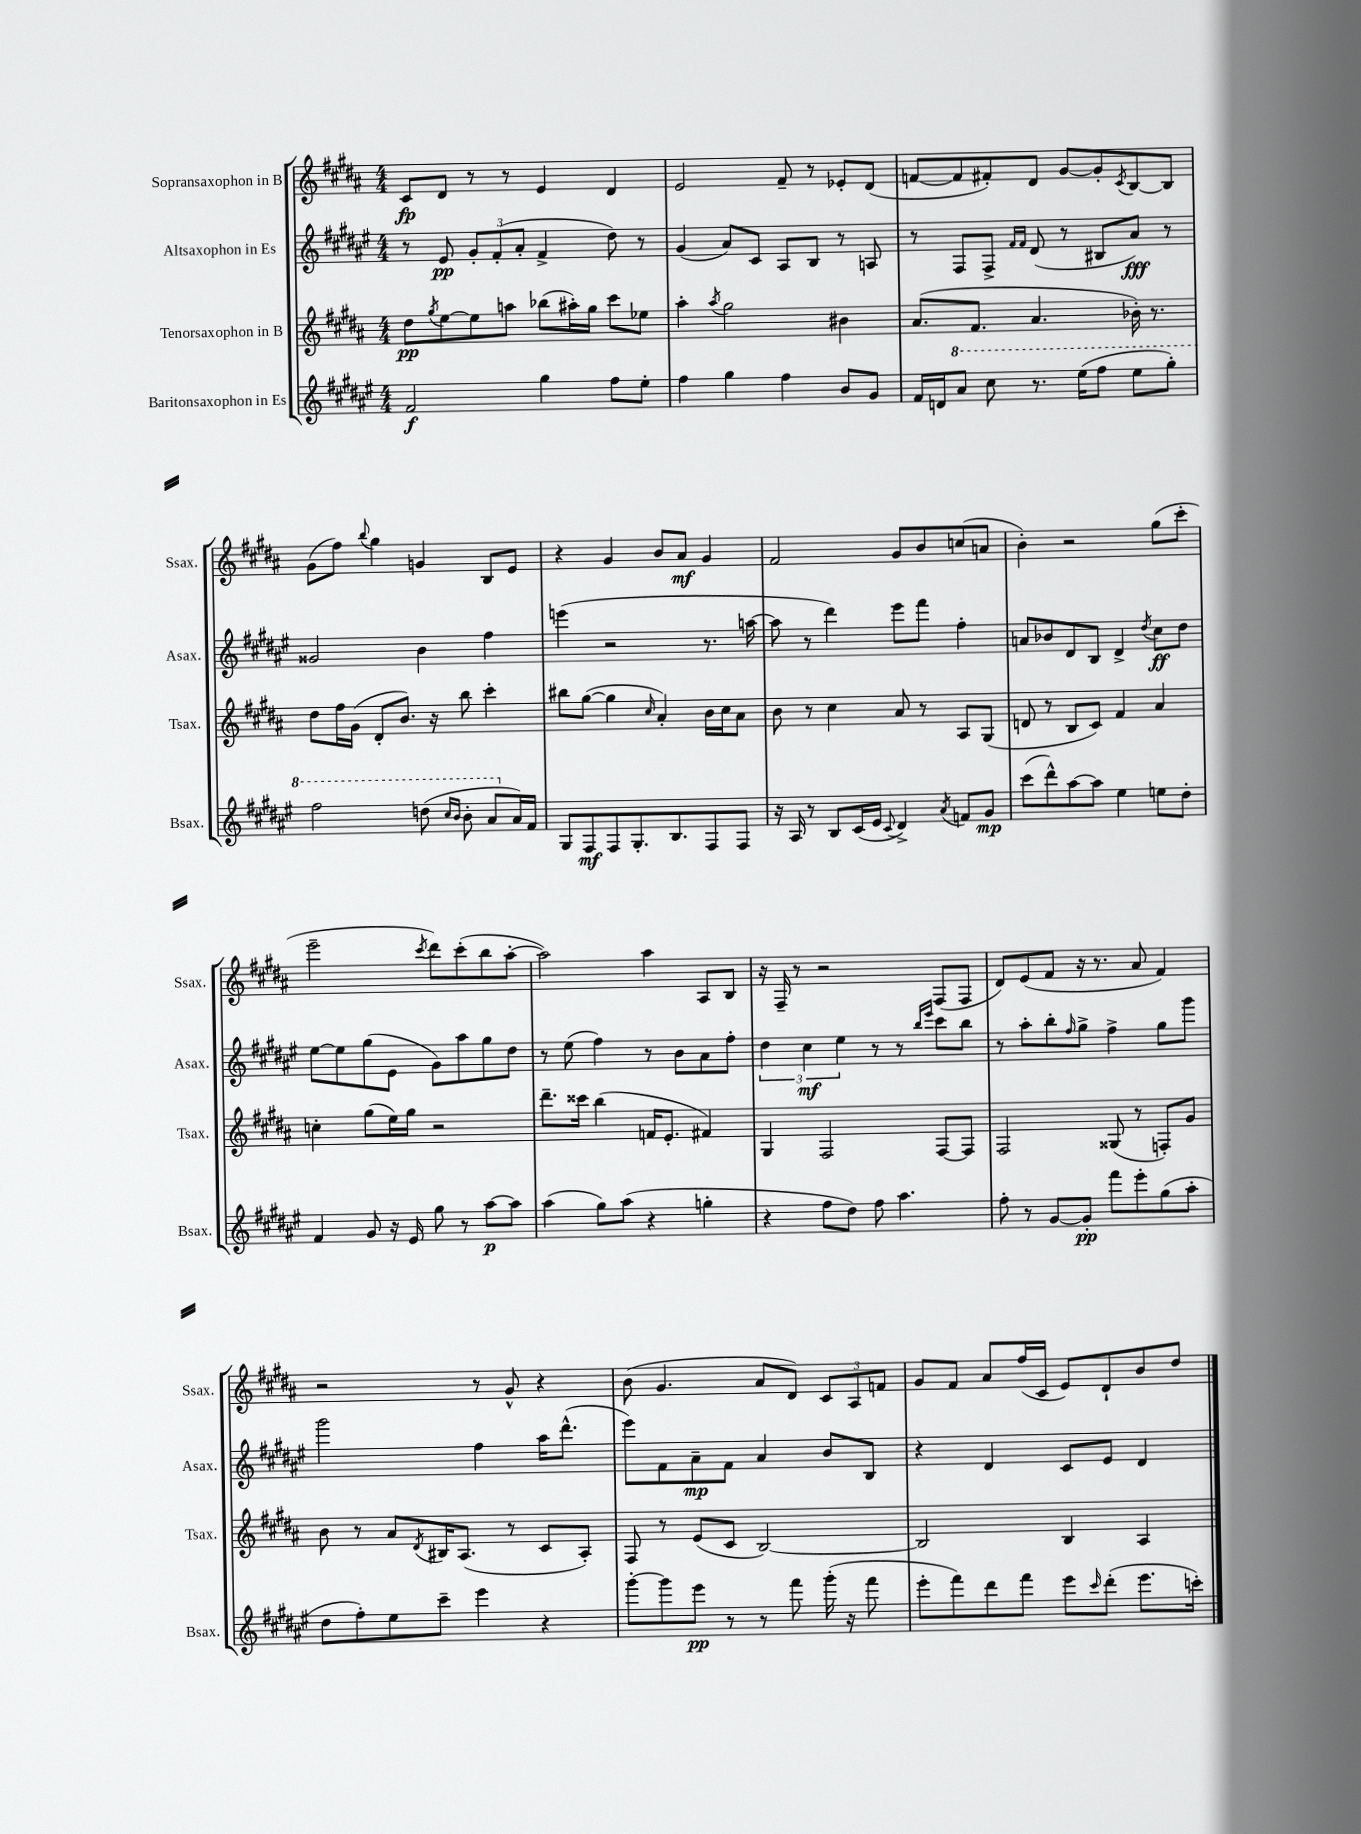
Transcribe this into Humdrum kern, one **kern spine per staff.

**kern	**kern	**kern	**kern
*staff4	*staff3	*staff2	*staff1
*clefG2	*clefG2	*clefG2	*clefG2
*k[f#c#g#d#a#e#]	*k[f#c#g#d#a#]	*k[f#c#g#d#a#e#]	*k[f#c#g#d#a#]
*M4/4	*M4/4	*M4/4	*M4/4
2f#	8dd#	8r	8c#
.	8qgg#	.	.
.	[8ee	8e#	8d#
.	8ee]	12g#'	8r
.	.	(12f#'	.
.	8aa	.	8r
.	.	12a#'	.
4gg#	(8bb-	4f#^	4e
.	16aa#')	.	.
.	16gg#	.	.
8ff#	8ccc#	8dd#)	4d#
8ee#'	8ee-	8r	.
=	=	=	=
4ff#	4aa#'	(4g#	2e
.	8qaa#	.	.
4gg#	2gg#	8a#)	.
.	.	8c#	.
4ff#	.	8A#	8f#~
.	.	8B	8r
8b	4b#	8r	8e-'
8g#	.	8A	(8d#
=	=	=	=
16f#	(8.a#	8r	[8f
16d	.	.	.
8aa#	.	8F#	8f]
.	8.f#	.	.
8ccc#	.	8F#^	8f#')
.	.	16qqf#	.
.	.	16qqf#	.
8.r	4.a#	(8d#	8d#
.	.	8r	[8g#
(16eee#	.	.	.
8fff#	.	8B#	8g#']
.	.	.	8qc#
8eee#	16b-')	8a#)	[8B
.	8.r	.	.
8ggg#')	.	8r	8B]
=	=	=	=
2fff#	8dd#	2g##	(8g#
.	16ff#	.	8ff#)
.	(16g#	.	.
.	.	.	8qqbb
.	8d#'	.	4gg#
.	8.b)	.	.
(8ddd	.	4b	4g
.	16r	.	.
16qqccc#	.	.	.
16qqbb	.	.	.
8bb'	8bb	.	.
8aa#	4ccc#'	4ff#	8B
16a#)	.	.	8e
16f#	.	.	.
=	=	=	=
8G#	8bb#	(4eee	4r
8F#	([8gg#	.	.
8F#	4gg#]	2r	4g#
8.G#'	.	.	.
.	16qqcc#	.	.
.	4a#')	.	8b
8.B	.	.	.
.	.	.	8a#
8F#	16b	8.r	4g#
.	16cc#	.	.
8F#	8a#	.	.
.	.	[16aa	.
=	=	=	=
16r	8b	8aa]	2f#
16A#	.	.	.
8r	8r	8r	.
8B	4cc#	4ddd#)	.
(16c#	.	.	.
16e#	.	.	.
8qqc#	.	.	.
4d#^)	8a#	8eee#	8g#
.	8r	8fff#	8b
8qa#	.	.	.
8f	8A#	4ff#'	(8cc
8g#	(8G#	.	8a
=	=	=	=
(8ccc#	8d	8a	4b')
8ddd#^^)	8r	8b-	.
[8aa#	8B	8d#	2r
8aa#]	8c#)	8B	.
4ee#	4f#	4d#^	.
.	.	8qdd#	.
8ee	4a#	8cc#	(8gg#
8dd#'	.	8dd#	8ccc#'
=	=	=	=
4f#	4cc'	[8ee#	2eee~
.	.	8ee#]	.
8g#	(8gg#	(8gg#	.
16r	16ee)	8e#	.
16e#	16gg#	.	.
.	.	.	8qccc#
8gg#	2r	8g#)	8ddd#)
8r	.	8aa#	(8ccc#'
[8aa#	.	8gg#	8bb
8aa#]	.	8dd#	[8aa#'
=	=	=	=
(4aa#	8.ddd#~	8r	2aa#])
.	.	(8ee#	.
.	16ccc##	.	.
8gg#)	(4bb	4ff#)	.
(8aa#	.	.	.
4r	16f	8r	4aa#
.	8.e'	.	.
.	.	8b	.
4gg'	4f#)	8a#	8A#
.	.	8ff#'	8B
=	=	=	=
4r	4G#	6dd#	16r
.	.	.	16F#~
.	.	.	8r
.	.	6cc#	.
8ff#	2F#	.	2r
.	.	6ee#	.
8dd#)	.	.	.
8ff#	.	8r	.
4.aa#	.	8r	.
.	.	16qqbb	.
.	.	16qqeee#	.
.	[8F#	8ccc#	(8F#
.	8F#]	8bb	8F#
=	=	=	=
8ff#'	2F#	8r	8d#)
8r	.	8aa#'	(8e
[8g#	.	8bb'	8f#
.	.	16qqff#	.
8g#']	.	8gg#^	16r
.	.	.	8.r
8fff#	(8G##	4ff#^	.
8eee#'	8r	.	8a#
(8gg#	8F')	8gg#	4f#)
8aa#'	8g#	8ggg#	.
=	=	=	=
8dd#	8b	2ggg#	2r
8ff#')	8r	.	.
8ee#	8a#	.	.
.	8qd#	.	.
8ccc#~	16B#	.	.
.	(8.A#	.	.
4eee#	.	4ff#	8r
.	8r	.	8g#^^
4r	8c#	16aa#	4r
.	.	(8.ddd#^^	.
.	8A#')	.	.
=	=	=	=
[8ggg#'	8F#	8eee#)	(8b
8ggg#]	8r	8f#	4.g#
8eee#	(8e	8a#~	.
8r	8c#	8f#	.
8r	[2B)	4a#	8a#
8fff#	.	.	8d#)
(16ggg#'	.	8b	12c#
16r	.	.	.
.	.	.	12A#
8fff#	.	8B	.
.	.	.	12f
=	=	=	=
8eee#'	2B]	4r	8g#
8fff#)	.	.	8f#
8ddd#	.	4d#	8a#
8fff#	.	.	(16ff#
.	.	.	16c#
8eee#	4B	8c#	8e)
16qqccc#	.	.	.
(8ddd#'	.	8e#	8d#`
8.eee#	4A#	4d#	8b
.	.	.	8dd#
16ccc')	.	.	.
==	==	==	==
*-	*-	*-	*-
